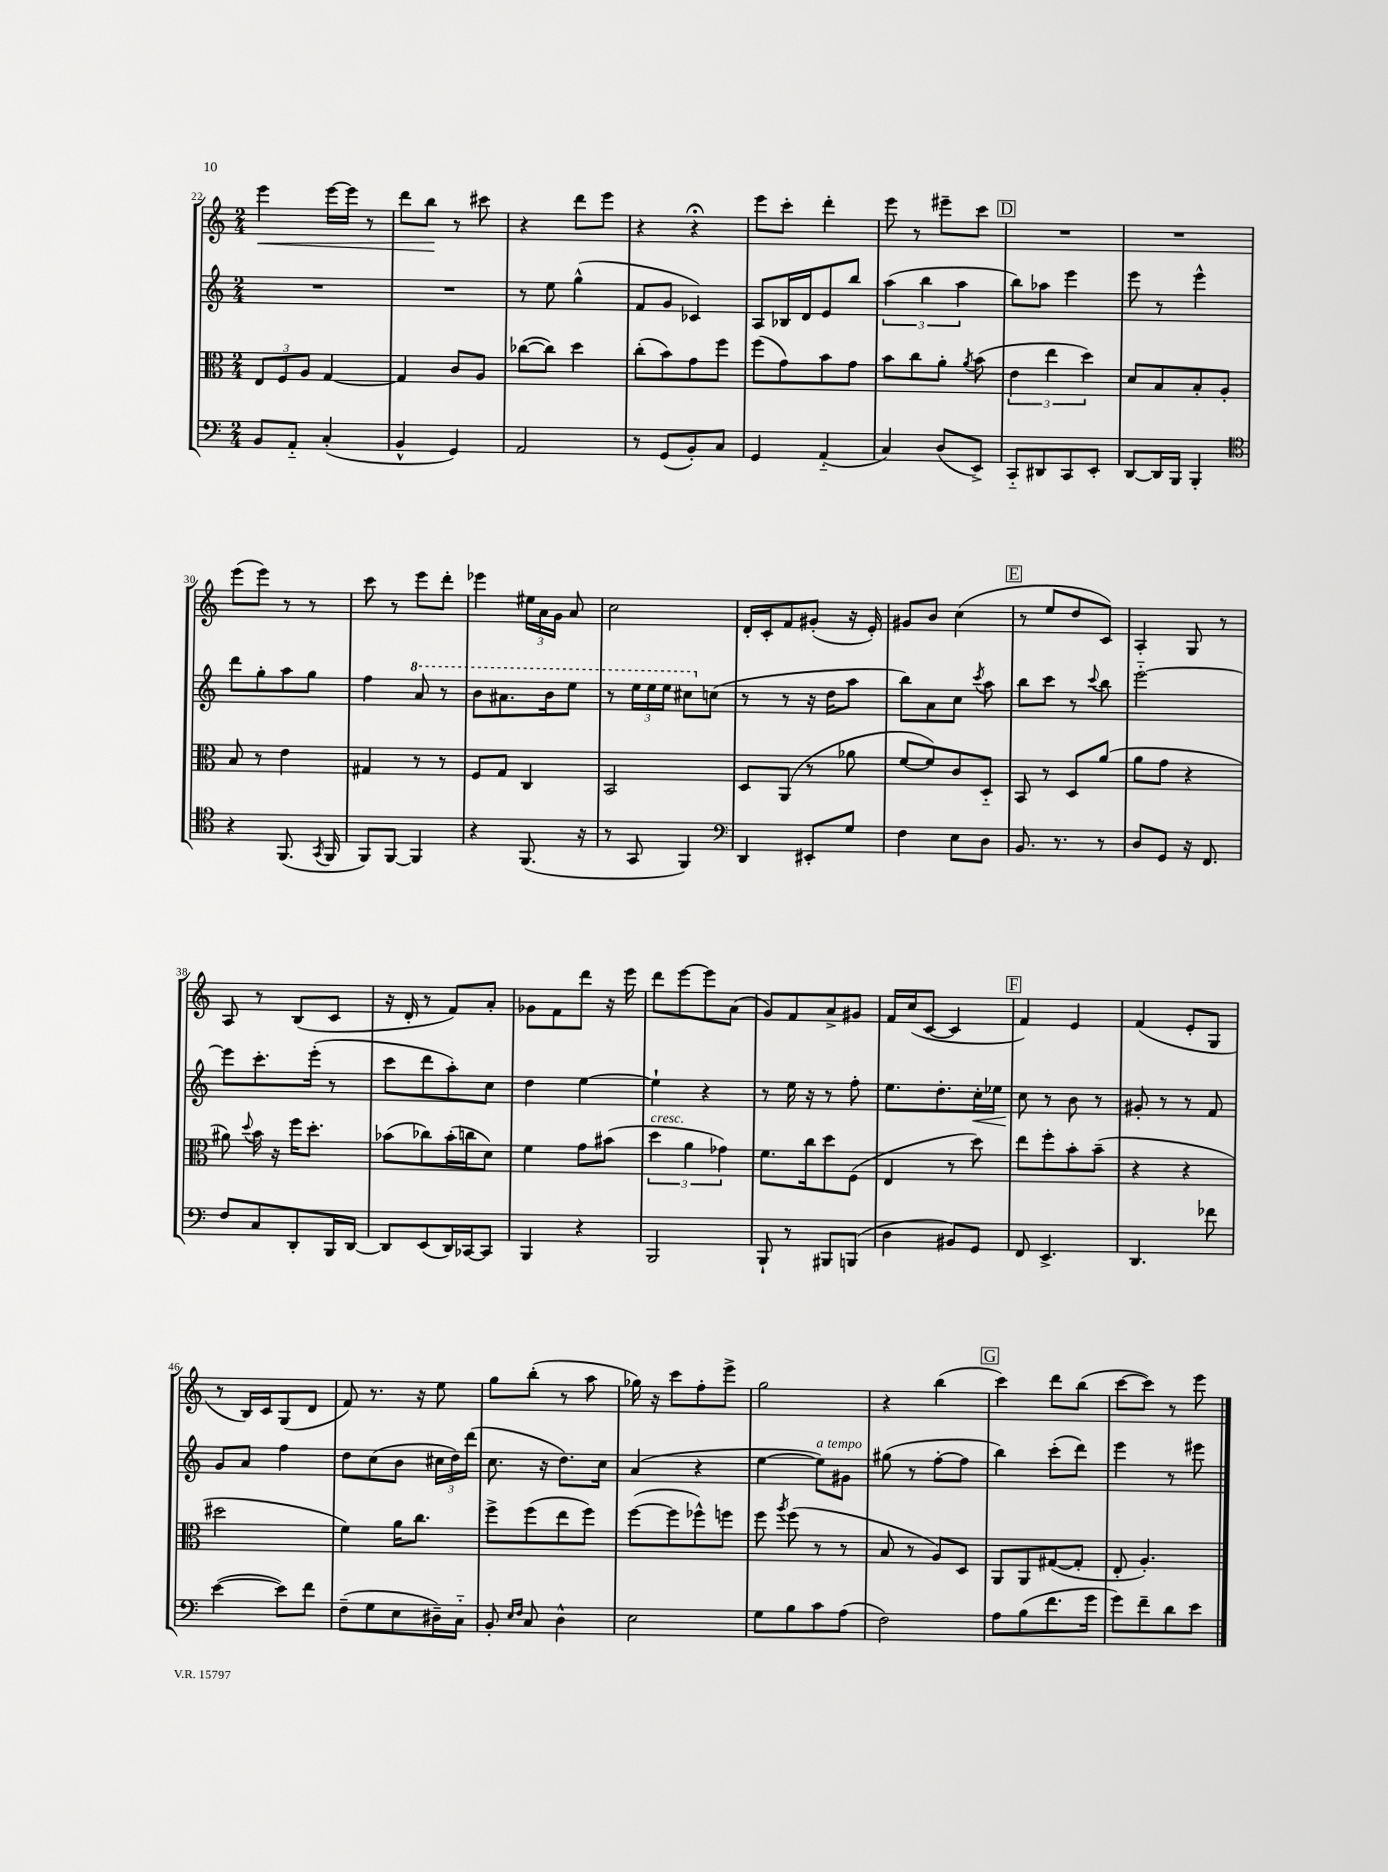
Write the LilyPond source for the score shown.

<<
\new StaffGroup <<
\new Staff = "s0" {
    \clef treble \key c \major \numericTimeSignature \time 2/4
    \autoBeamOff e'''4\< e'''16[~ e'''16] r8 |
    d'''8[ b''8]\! r8 cis'''8 |
    r4 d'''8[ e'''8] |
    r4 r4\fermata |
    e'''8[ c'''8]-. d'''4-. |
    e'''8 r8 eis'''8[-- c'''8] |
    \mark \markup { \box "D" } R2 |
    R2 |
    e'''8[( e'''8]) r8 r8 |
    c'''8 r8 e'''8[ d'''8]-. |
    ees'''4 \tuplet 3/2 { eis''16[ a'16 g'16] } a'8 |
    c''2 |
    d'16[-. c'16-. f'8 gis'8]-.( r16 e'16-.) |
    gis'8[ b'8] c''4( |
    \mark \markup { \box "E" } r8 e''8[ d''8 c'8]) |
    a4-. g8 r8 |
    a8 r8 b8[( c'8] |
    r16 d'16-. r8 f'8[) a'8]-. |
    ges'8[ f'8 d'''8] r16 e'''16 |
    d'''8[ e'''8~ e'''8 a'8]( |
    g'8[) f'8 a'8-> gis'8] |
    f'16[ c''16( c'8]~ c'4 |
    \mark \markup { \box "F" } f'4) e'4 |
    f'4( e'8[-. g8] |
    r8 b16[) c'16 g8( d'8] |
    f'8) r8. r16 e''8 |
    g''8[ b''8]-.( r8 a''8 |
    ges''16) r16 c'''8[ f''8-. e'''8]-> |
    g''2 |
    r4 b''4( |
    \mark \markup { \box "G" } c'''4) d'''8[ b''8]( |
    c'''8[~ c'''8]) r8 e'''8 \bar "|." |
}
\new Staff = "s1" {
    \clef treble \key c \major \numericTimeSignature \time 2/4
    \autoBeamOff R2 |
    R2 |
    r8 e''8 g''4-^( |
    f'8[ g'8] ces'4) |
    a8[ bes16 d'16 e'8 b''8] |
    \tuplet 3/2 { a''4( b''4 a''4 } |
    \mark \markup { \box "D" } b''8[) aes''8] e'''4 |
    e'''8 r8 e'''4-^ |
    d'''8[ g''8-. a''8 g''8] |
    f''4 \ottava #1 a''8 r8 |
    b''8[ ais''8. b''16 e'''8] |
    r8 \tuplet 3/2 { e'''16[ e'''16 e'''16] } cis'''8[ \ottava #0 c''!8]( |
    r8 r8 r16 d''16[ a''8] |
    b''8[) a'8 c''8] \acciaccatura { c'''8 } a''8 |
    \mark \markup { \box "E" } b''8[ c'''8] r8 \appoggiatura { c'''8 } b''8 |
    e'''2~-_ |
    e'''8[ c'''8.-. e'''16]-.( r8 |
    c'''8[ d'''8 a''8-.) c''8] |
    d''4 e''4~ |
    e''4-! r4 |
    r8 e''16 r16 r8 f''8-. |
    e''8.[ d''8.-. c''16-.\< ees''16] |
    \mark \markup { \box "F" } c''8\! r8 b'8 r8 |
    gis'8-. r8 r8 f'8 |
    g'8[ a'8] f''4 |
    d''8[ c''8( b'8] \tuplet 3/2 { cis''16[ d''16) d'''16]( } |
    c''8. r16 d''8.[) c''16] |
    a'4( r4 |
    e''4~ e''8[^\markup { \italic "a tempo" }) gis'8] |
    gis''8( r8 f''8[~-. f''8] |
    \mark \markup { \box "G" } b''4) c'''8[-.( d'''8]) |
    e'''4 r8 eis'''8 \bar "|." |
}
\new Staff = "s2" {
    \clef alto \key c \major \numericTimeSignature \time 2/4
    \autoBeamOff \tuplet 3/2 { e8[ f8 a8] } g4~ |
    g4 c'8[ a8] |
    ces''8[~( ces''8]) d''4 |
    c''8[-.( b'8) g'8 f''8] |
    f''8[( g'8) b'8 g'8] |
    b'8[ c''8 a'8]-. \acciaccatura { a'8 } b'8( |
    \mark \markup { \box "D" } \tuplet 3/2 { e'4 e''4 d''4) } |
    d'8[ b8 b8-. a8]-. |
    b8 r8 e'4 |
    gis4 r8 r8 |
    f8[ g8] c4 |
    b,2 |
    d8[ a,8]( r8 aes'8 |
    f'8[~ f'8) c'8 d8]-_ |
    \mark \markup { \box "E" } b,8 r8 d8[ a'8]( |
    a'8[ g'8] r4 |
    ais'8) \appoggiatura { d''8 } b'16 r16 f''16[ d''8.]-. |
    bes'8[( ces''8) bes'16-.( c''16 d'8]) |
    f'4 g'8[ bis'8]( |
    \tuplet 3/2 { d''4^\markup { \italic "cresc." } a'4 ges'4) } |
    f'8.[ c''16 d''8 f8]( |
    e4 r8 d''8) |
    \mark \markup { \box "F" } e''8[ f''8-. b'8-. b'8]--( |
    r4 r4 |
    dis''2 |
    f'4) a'16[ c''8.] |
    f''8[-> f''8( e''8 f''8]) |
    f''8[~( f''8 fes''8-^) f''8] |
    f''8 \acciaccatura { a''8 } f''8( r8 r8 |
    b8 r8 a8[) d8] |
    \mark \markup { \box "G" } a,8[ a,8 gis8~( gis8]-. |
    e8-. a4.-.) \bar "|." |
}
\new Staff = "s3" {
    \clef bass \key c \major \numericTimeSignature \time 2/4
    \autoBeamOff b,8[ a,8]-_ c4-.( |
    b,4-^ g,4) |
    a,2 |
    r8 g,8[( b,8-.) c8] |
    g,4 a,4-_( |
    c4) d8[( e,8]->) |
    \mark \markup { \box "D" } c,8[-_ dis,8 c,8 e,8]-. |
    d,8[~ d,16 b,,16] b,,4-. |
    \clef tenor r4 f,8.( \acciaccatura { g,8 } f,16 |
    f,8[) f,8]~ f,4 |
    r4 f,8.( r16 |
    r8 g,8 f,4) |
    \clef bass d,4 eis,8[-. g8] |
    f4 e8[ d8] |
    \mark \markup { \box "E" } b,8. r8. r8 |
    d8[ g,8] r16 f,8. |
    f8[ c8 d,8-. b,,16 d,16]~ |
    d,8[ e,8( d,16) ces,16~ ces,8] |
    b,,4 r4 |
    b,,2 |
    b,,8-! r8 bis,,8[ b,,8]( |
    d4 bis,8[) g,8] |
    \mark \markup { \box "F" } f,8 e,4.-> |
    d,4. fes'8 |
    e'4~( e'8[) f'8] |
    f8[--( g8 e8 dis16--) c16]-_ |
    b,8-. \grace { e16[ f16] } c8 d4-^ |
    e2 |
    g8[ b8 c'8 a8]( |
    f2) |
    \mark \markup { \box "G" } a8[ b8( f'8. g'16] |
    g'8[) f'8-- d'8 e'8] \bar "|." |
}
>>
>>
\layout { \context { \Score currentBarNumber = #22 } }
